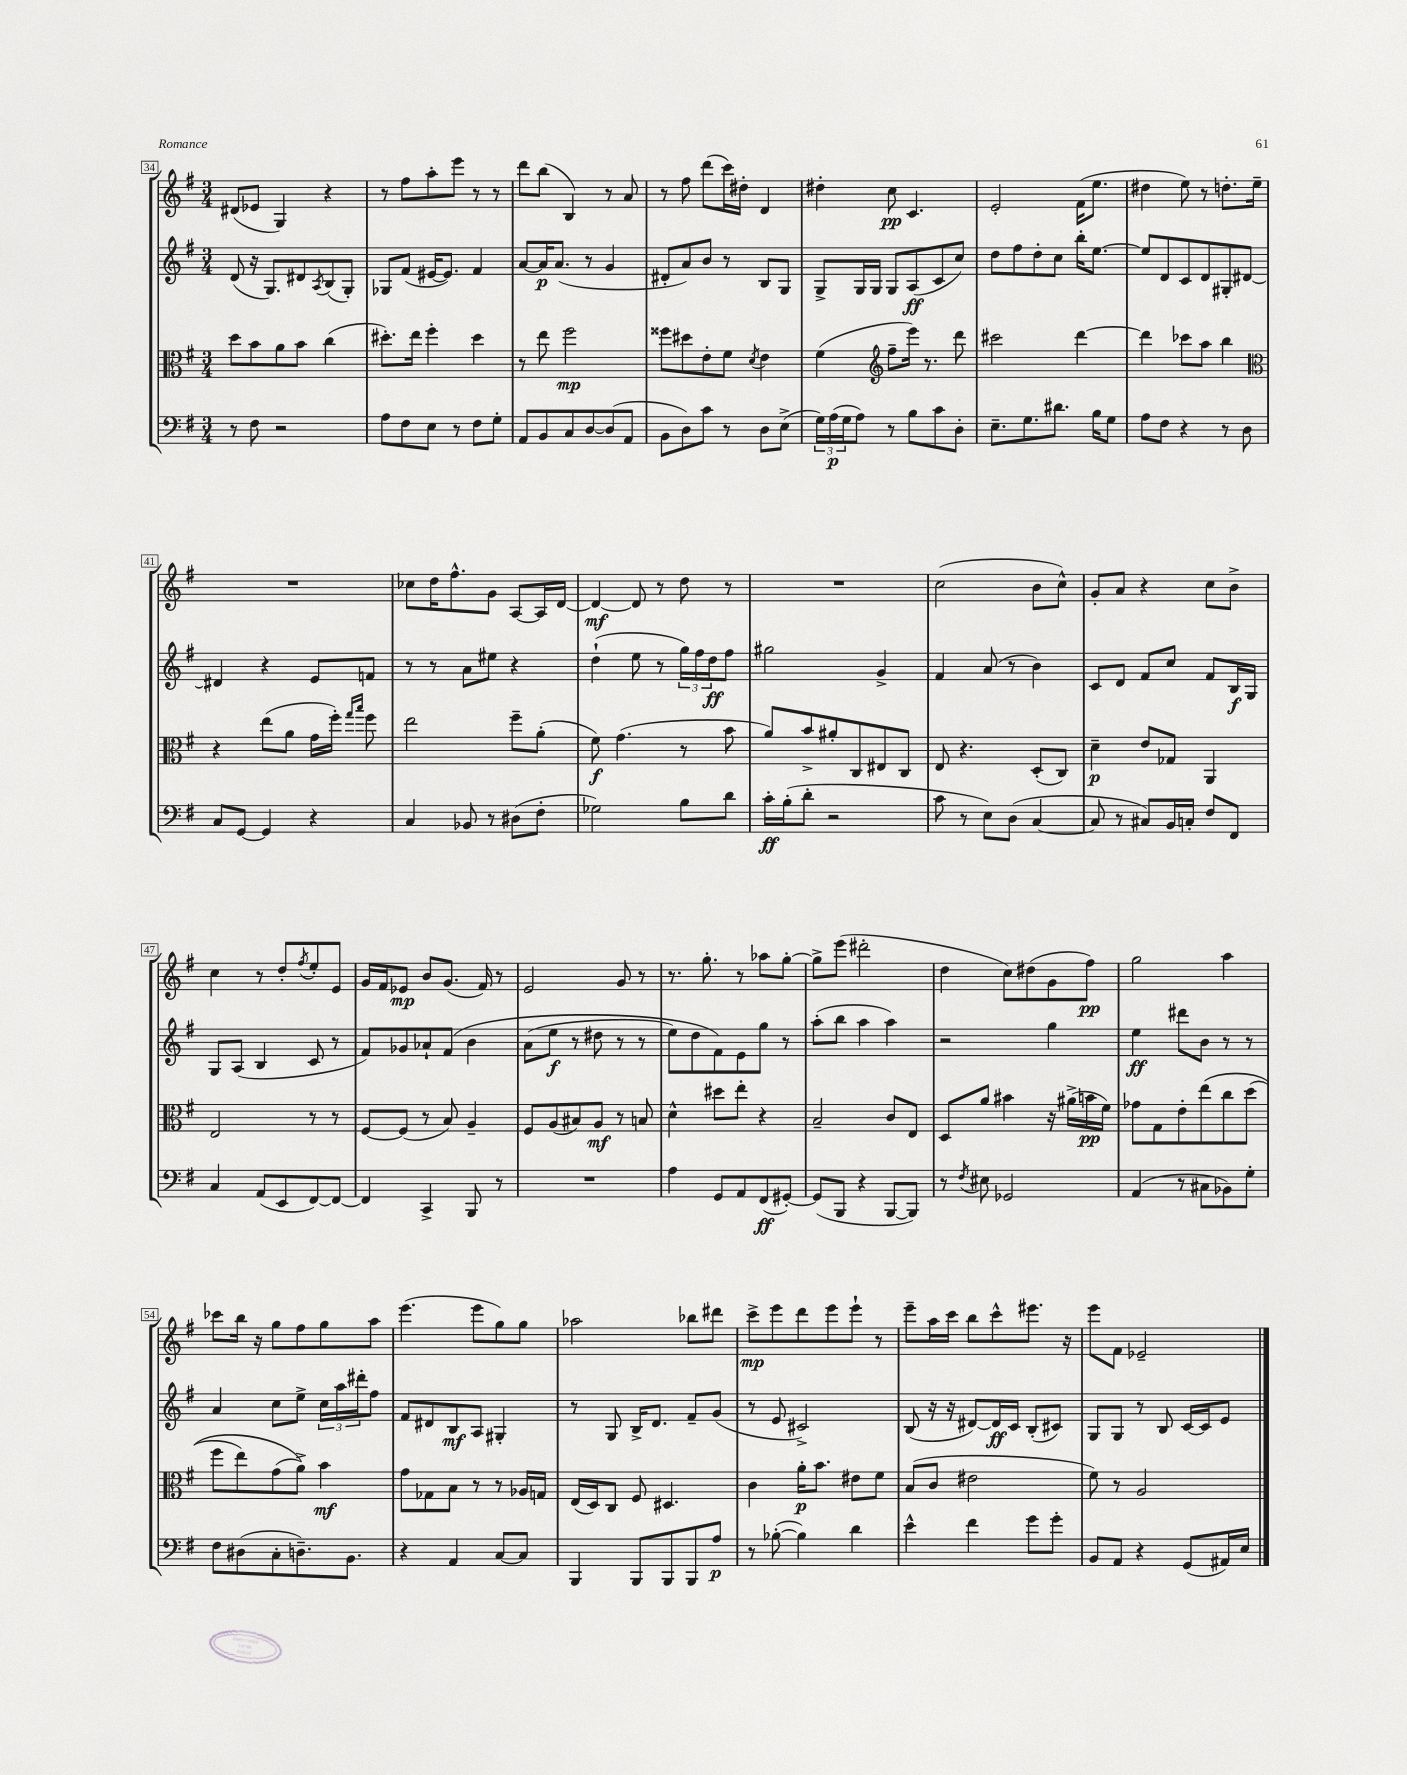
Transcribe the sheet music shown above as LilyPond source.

<<
\new StaffGroup <<
\new Staff = "s0" {
    \clef treble \key g \major \numericTimeSignature \time 3/4
    dis'8( ees'8 g4) r4 |
    r8 fis''8 a''8-. e'''8 r8 r8 |
    d'''8 b''8( b4) r8 a'8 |
    r8 fis''8 d'''8( c'''16) dis''16-. d'4 |
    dis''4-. c''8\pp c'4. |
    e'2-. fis'16( e''8. |
    dis''4 e''8) r8 d''8.-. e''16-- |
    R2. |
    ces''8 d''16 fis''8.-^ g'8 a8~ a16 d'16~ |
    d'4~\mf d'8 r8 d''8 r8 |
    R2. |
    c''2( b'8 c''8-^) |
    g'8-. a'8 r4 c''8 b'8-> |
    c''4 r8 d''8-. \acciaccatura { fis''8 } e''8-. e'8 |
    g'16 fis'16 ees'8\mp b'8 g'8.( fis'16) r8 |
    e'2 g'8 r8 |
    r8. g''8.-. r8 aes''8 g''8~-. |
    g''8-> e'''8( dis'''2-. |
    d''4 c''8) dis''8( g'8 fis''8\pp) |
    g''2 a''4 |
    ces'''8 b''16 r16 g''8 fis''8 g''8 a''8 |
    e'''4.( e'''8 g''8) g''8 |
    aes''2 bes''8 dis'''8 |
    c'''8->\mp e'''8 d'''8 e'''8 e'''8-! r8 |
    e'''8-- a''16 c'''16 b''8 c'''8-^ eis'''8. r16 |
    e'''8 fis'8 ees'2-- \bar "|." |
}
\new Staff = "s1" {
    \clef treble \key g \major \numericTimeSignature \time 3/4
    d'8( r16 g8.) dis'8 \acciaccatura { a8 } b8( g8-.) |
    ges8 fis'8( eis'16~ eis'8.) fis'4 |
    a'8~ a'16\p a'8.( r8 g'4 |
    dis'8-. a'8) b'8 r8 b8 g8 |
    g8-> g16 g16 g8 a8\ff( c'8 c''8) |
    d''8 fis''8 d''8-. c''8 b''16-. e''8.~ |
    e''8 d'8 c'8 d'8 gis8-. dis'8~ |
    dis'4 r4 e'8 f'8 |
    r8 r8 a'8 eis''8 r4 |
    d''4-!( e''8 r8 \tuplet 3/2 { g''16) fis''16 d''16\ff } fis''8 |
    gis''2 g'4-> |
    fis'4 a'8( r8 b'4) |
    c'8 d'8 fis'8 c''8 fis'8 b16\f g16 |
    g8 a8( b4 c'8 r8 |
    fis'8) ges'8 aes'8-! fis'8\( b'4 |
    a'8( e''8\f r8 dis''8 r8 r8 |
    e''8) d''8 fis'8\) e'8 g''8 r8 |
    a''8-.( b''8 a''4 a''4) |
    r2 g''4 |
    e''4\ff dis'''8 b'8 r8 r8 |
    a'4 c''8 e''8-> \tuplet 3/2 { c''16 a''16 dis'''16-. } fis''8 |
    fis'8 dis'8 b8\mf a8 gis4-. |
    r8 g8 b16-> d'8. fis'8-- g'8( |
    r8 e'8 cis'2->) |
    b8( r16 r16 dis'8~) dis'16\ff c'16 b8-.( cis'8) |
    g8 g8 r8 b8 c'16~ c'16 e'8 \bar "|." |
}
\new Staff = "s2" {
    \clef alto \key g \major \numericTimeSignature \time 3/4
    d''8 b'8 a'8 b'8 c''4( |
    dis''8.-.) e''16 fis''4-. dis''4 |
    r8 e''8 fis''2\mp |
    fisis''8 dis''8 e'8-. fis'8 \acciaccatura { d'8 } e'4 |
    fis'4( \clef treble fis''8-- e'''16) r8. d'''8 |
    cis'''2 d'''4~ |
    d'''4 ces'''8 a''8 b''4 |
    \clef alto r4 e''8( a'8 g'16 fis''16-.) \grace { g''16 b''16 } fis''8 |
    e''2 fis''8-- a'8-.( |
    fis'8\f) g'4.( r8 b'8 |
    a'8) b'8-> ais'8-. c8 eis8 c8 |
    e8 r4. d8-.( c8) |
    d'4--\p e'8 ges8 a,4 |
    e2 r8 r8 |
    fis8~ fis8( r8 b8) a4-- |
    fis8 a8( bis8) a8\mf r8 b8 |
    d'4-^ dis''8 e''8-. r4 |
    b2-- c'8 e8 |
    d8 a'8 bis'4 r16 ais'16->( b'16\pp fis'16) |
    ges'8 g8 e'8-. e''8\( c''8 d''8( |
    fis''8 e''8) g'8( a'8->)\) b'4\mf |
    g'8 ges8 b8 r8 r8 aes16 g16 |
    e16( d16) c8 fis8 dis4. |
    c'4 a'16-.\p b'8. eis'8 fis'8 |
    b8( c'8 eis'2 |
    fis'8) r8 a2 \bar "|." |
}
\new Staff = "s3" {
    \clef bass \key g \major \numericTimeSignature \time 3/4
    r8 fis8 r2 |
    a8 fis8 e8 r8 fis8 g8-. |
    a,8 b,8 c8 d8~ d8( a,8 |
    b,8 d8) c'8 r8 d8 e8->( |
    \tuplet 3/2 { g16) a16\p( g16 } a8) r8 b8 c'8 d8-. |
    e8.-- g8. dis'8. b16 g8 |
    a8 fis8 r4 r8 d8 |
    c8 g,8~ g,4 r4 |
    c4 bes,8 r8 dis8( fis8-. |
    ges2) b8 d'8 |
    c'16-.\ff b16-.( d'8-. r2 |
    c'8 r8 e8) d8( c4~ |
    c8 r8 cis8) b,16 c16-. fis8 fis,8 |
    c4 a,8( e,8 fis,8~) fis,8~ |
    fis,4 c,4-> b,,8 r8 |
    R2. |
    a4 g,8 a,8 fis,8\ff( gis,8~-.) |
    gis,8( b,,8 r4 b,,8~ b,,8) |
    r8 \acciaccatura { fis8 } eis8 ges,2 |
    a,4( r8 cis8 bes,8) g8-. |
    fis8 dis8( c8-. d8.--) b,8. |
    r4 a,4 c8~ c8 |
    b,,4 b,,8 b,,8 b,,8 a8\p |
    r8 bes8~-.( bes4) d'4 |
    e'4-^ fis'4 g'8 g'8-. |
    b,8 a,8 r4 g,8( ais,16) e16 \bar "|." |
}
>>
>>
\layout { \context { \Score currentBarNumber = #34 \override BarNumber.stencil = #(make-stencil-boxer 0.1 0.3 ly:text-interface::print) } }
